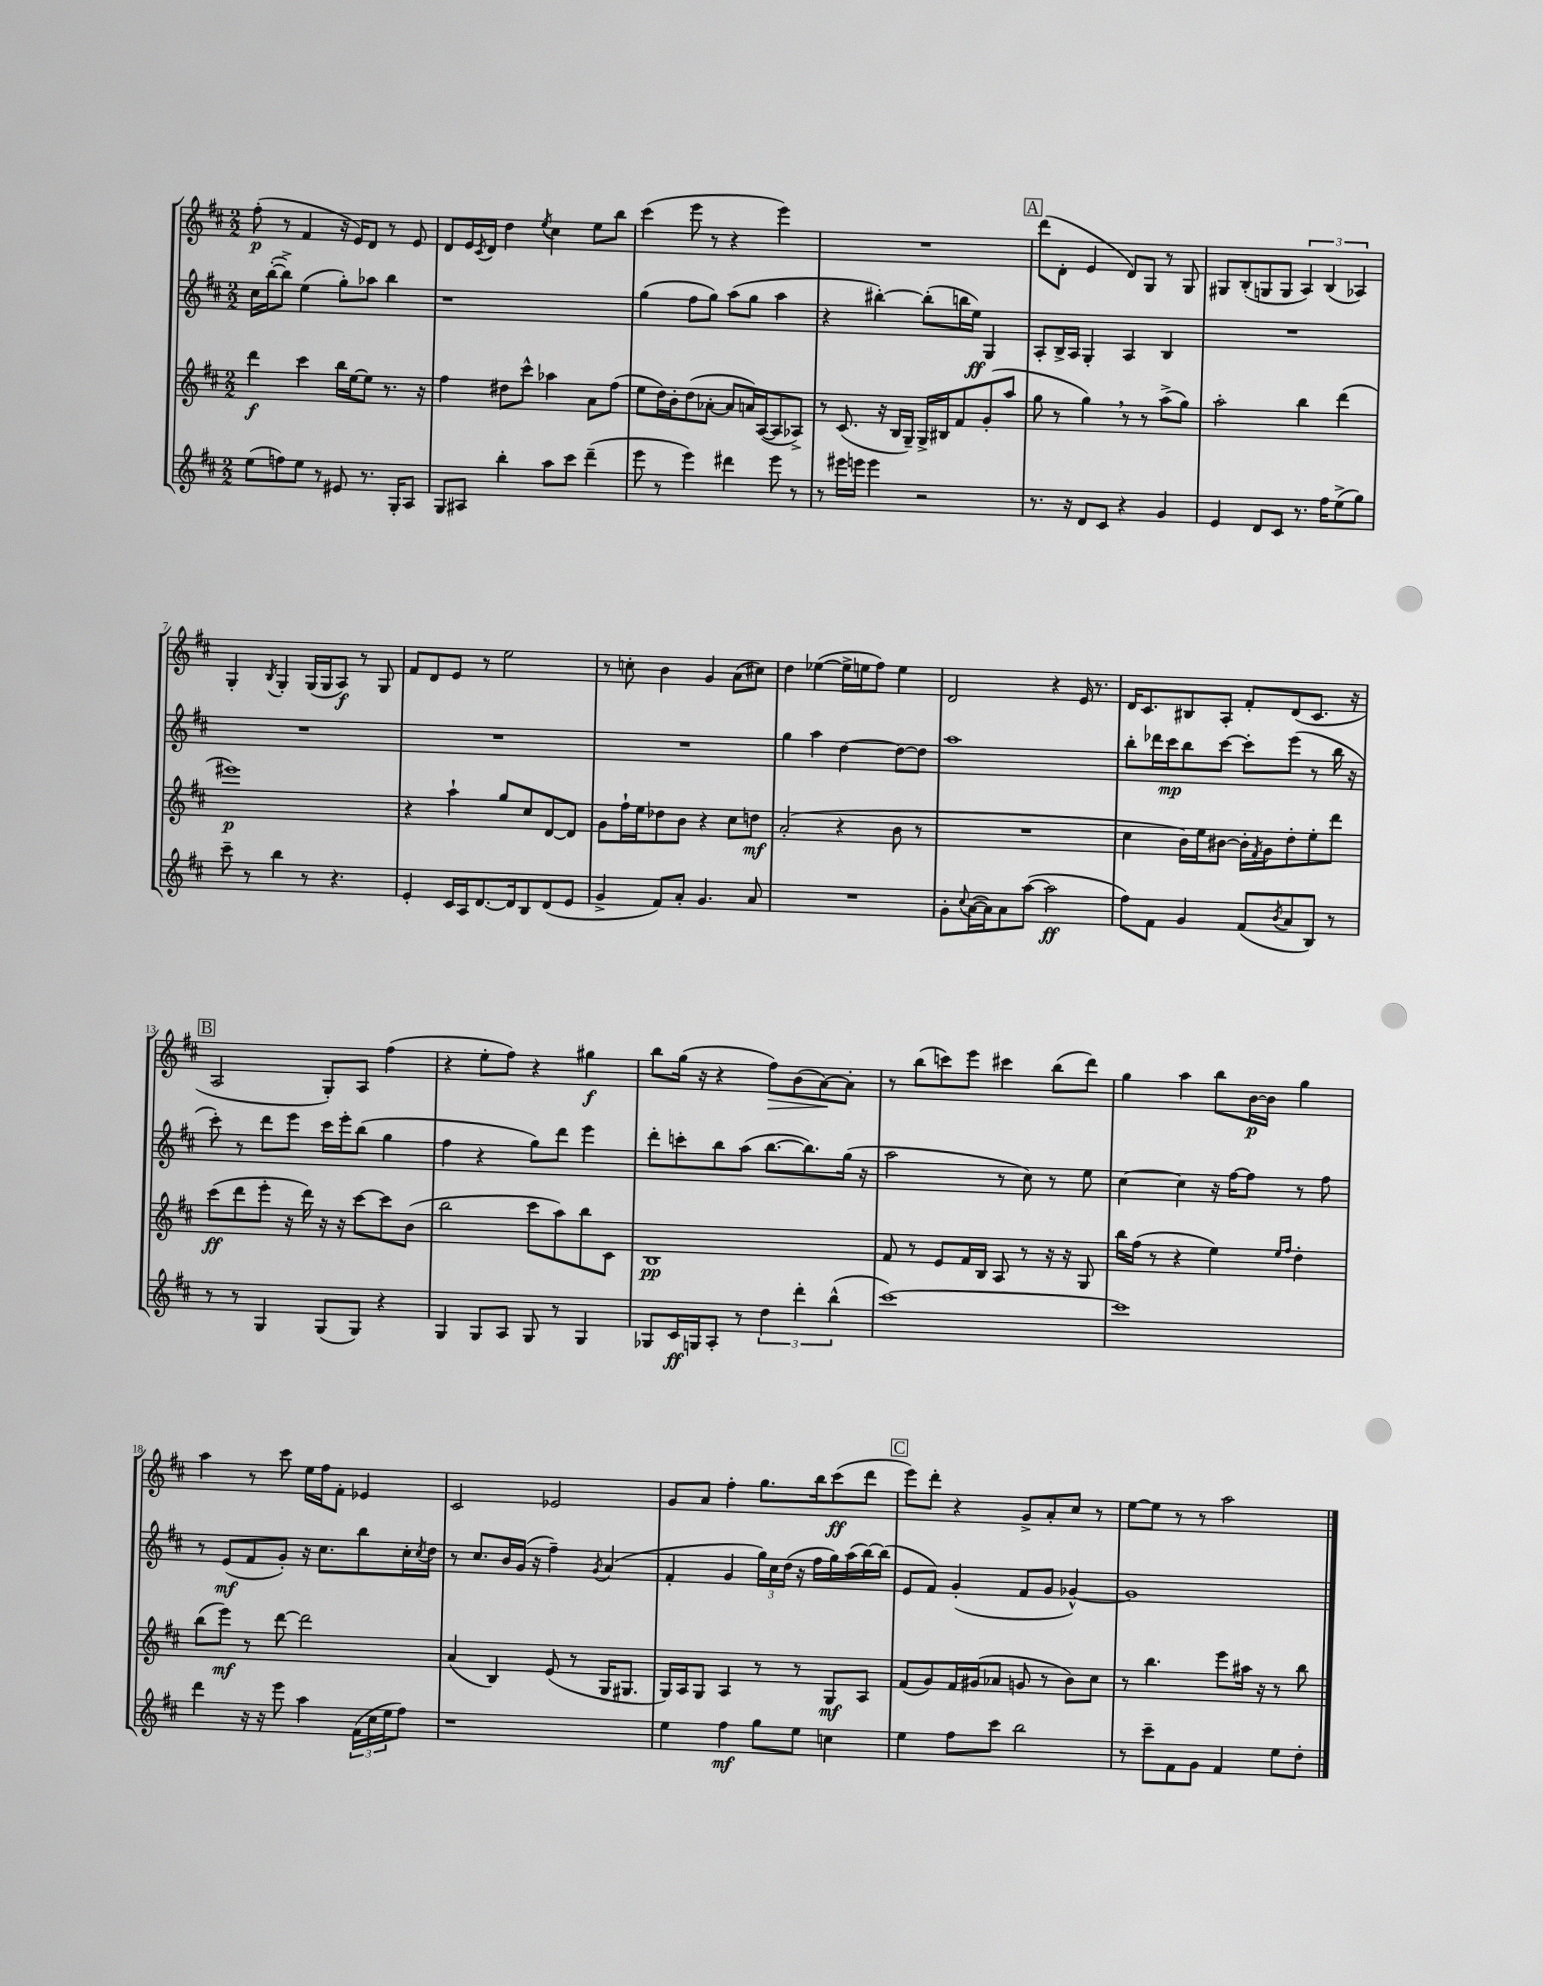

**kern	**kern	**kern	**kern
*staff4	*staff3	*staff2	*staff1
*clefG2	*clefG2	*clefG2	*clefG2
*k[f#c#]	*k[f#c#]	*k[f#c#]	*k[f#c#]
*M2/2	*M2/2	*M2/2	*M2/2
(8ee\L	4ddd\	16cc#\LL	(8ff#'\
.	.	([16bb'\J	.
8ff\)	.	8bb^\]J)	8r
8ee\J	4ccc#\	(4ee\	4f#/
8r	.	.	.
8e#/	16bb\LL	8gg'\L)	16r
.	[16ee\J	.	16e/LK)
8.r	8ee\]J	8aa-\J	8d/J
.	8.r	4bb\	8r
16G'/LK	.	.	.
8A/J	.	.	8e/
.	16r	.	.
=	=	=	=
8G/L	4ff#\	1r	8d/L
8A#/J	.	.	16e/L
.	.	.	8qc#/
.	.	.	16d/JJ
4bb'\	8dd#\L	.	4dd\
.	8ccc#^^\J	.	.
.	.	.	8qee/
8aa\L	4aa-\	.	4cc#\
8ccc#\J	.	.	.
(4ddd~\	8a\L	.	8ee\L
.	(8ff#\J	.	8bb\J
=	=	=	=
8eee\	8ee\L	(4gg\	(4ccc#\
8r	16dd\L)	.	.
.	16b'\J	.	.
4eee\)	(8dd\	8ff#\L	8eee\
.	[8a-'\J	8gg\J)	8r
4ddd#\	8a-/]L	(8aa\L	4r
.	16a/L)	8gg\J	.
.	([16A/J	.	.
8eee\	8A/]	4aa\	4eee\)
8r	8A-^/J)	.	.
=	=	=	=
8r	8r	4r	1r
16eee#\LL	(8.c#/	.	.
16eee\JJ	.	.	.
4eee\	.	[4bb#'\)	.
.	16r	.	.
.	16B/LL	.	.
.	16G~/JJ)	.	.
2r	16G^/LL	(8bb#'\]L	.
.	16B#/J	.	.
.	8f#/	16bb\L	.
.	.	16ee\JJ)	.
.	(8g'/	4G/	.
.	8aa/J	.	.
=	=	=	=
8.r	8gg\	8A'/L	(8ddd\L
.	8r	16B^/L	8d'\J
16r	.	16A/JJ	.
8d/L	4gg\)	4G'/	4e/
8c#/J	.	.	.
4r	8r	4A/	8d/L)
.	8r	.	8G/J
4g/	(8aa^\L	4B/	8r
.	8gg\J)	.	8G/
=	=	=	=
4e/	2aa'\	1r	8G#/L
.	.	.	(8B'/
8d/L	.	.	8G/
8c#/J	.	.	8G/J
8.r	4bb\	.	6A/)
.	.	.	(6B/
16ff#\LK	.	.	.
(8ee^\	(4ddd\	.	.
.	.	.	6A-/)
8gg\J)	.	.	.
=	=	=	=
8ccc#~\	1eee#)	1r	4G'/
8r	.	.	.
.	.	.	8qB/
4bb\	.	.	4G'/
8r	.	.	(16G/LL
.	.	.	16G/J
4.r	.	.	8A/J)
.	.	.	8r
.	.	.	8G/
=	=	=	=
4e'/	4r	1r	8f#/L
.	.	.	8d/
16c#/LL	4aa`\	.	8e/J
16A/J	.	.	.
[8.d/	.	.	8r
.	8gg/L	.	2ee\
16d/]k	.	.	.
8B/	8cc#/	.	.
(8d/	[8d/	.	.
8e/J	8d/]J	.	.
=	=	=	=
4g^/	8g\L	1r	8r
.	16ff#`\L	.	8cc'\
.	16ee\J	.	.
8f#/L)	8dd-\	.	4b\
8a'/J	8b\J	.	.
4.g/	4r	.	4g/
.	8cc#\L	.	(8a\L
8a/	8dd\J	.	8cc#\J)
=	=	=	=
1r	(2a'/	4gg\	4dd\
.	.	4aa\	([4ee-\
.	4r	[4dd\	16ee-^\]LL
.	.	.	16ee\J
.	.	.	8ff#\J)
.	8b\	8dd\_L	4ee\
.	8r	8dd\]J	.
=	=	=	=
8g'\L	1r	1aa	2d/
8qqcc#/	.	.	.
([16a\L	.	.	.
16a\]J)	.	.	.
8a\	.	.	.
([8aa\J	.	.	.
2aa\]	.	.	4r
.	.	.	16e/
.	.	.	8.r
=	=	=	=
8ff#\L)	4cc#\	8bb'\L	16d/LK
.	.	.	8.c#/
8f#\J	.	16ddd-\L	.
.	.	16ccc#\J	.
4g/	16b\LL)	8bb\	8B#/
.	16ee\J	.	.
.	[8b#\J	[8ccc#\J	8A'/J
(8f#/L	16b#'\]LL	8ccc#'\]L	8f#'/L
.	8qf#/	.	.
.	16g\J	.	.
8qb/	.	.	.
8a/	8dd'\	(8eee\J	(8d/
8B/J)	8ee'\	8r	8.c#/J
8r	8ddd\J	16bb\	.
.	.	16r	16r
=	=	=	=
8r	(8ccc#\L	8ccc#'\)	2A/
8r	8ddd\	8r	.
4G/	8eee'\J	8ddd\L	.
.	16r	8eee\J	.
.	16ddd\)	.	.
(8G/L	16r	16ccc#\LL	8G'/L)
.	16r	16eee'\J	.
8G/J)	[8ccc#\L	(8bb\J	8A/J
4r	8ccc#\]	4gg\	(4ff#\
.	(8b\J	.	.
=	=	=	=
4G/	2bb\	4ff#\	4r
8G/L	.	4r	8ee'\L
8A/J	.	.	8ff#\J)
8G/	8ccc#\L	8gg\L)	4r
8r	8aa\)	8ddd\J	.
4G/	8bb\	4eee\	4gg#\
.	8c#\J	.	.
=	=	=	=
8G-/L	1B	8ddd'\L	8bb\L
16c#/L	.	8ccc'\	(16gg\Jk
16G/J	.	.	16r
8A'/J	.	8bb\	4r
8r	.	(8aa\J	.
6dd\	.	[8.bb\L	8ff#\L)
.	.	.	(8b\
6ddd'\	.	.	.
.	.	8.bb\])	.
.	.	.	[8a\)
(6bb^^\	.	.	.
.	.	(16gg\Jk	8a'\]J
.	.	16r	.
=	=	=	=
[1ccc#)	8f#/	2aa\	8r
.	8r	.	(8bb\L
.	8e/L	.	8ccc\)
.	16f#/L	.	8eee\J
.	16B/JJ	.	.
.	8A/	8r	4ccc#\
.	8r	8cc#\)	.
.	16r	8r	(8bb\L
.	16r	.	.
.	8G/	8ee\	8ddd\J)
=	=	=	=
1ccc#]	16bb\LL	[4cc#\	4gg\
.	(16ff#\JJ	.	.
.	8r	.	.
.	4r	4cc#\]	4aa\
.	4ee\)	16r	8bb\L
.	.	[16ff#\LK	.
.	.	8ff#\]J	[16b\L
.	.	.	16b\]JJ
.	16qqee/LL	.	.
.	16qqff#/JJ	.	.
.	4dd'\	8r	4gg\
.	.	8ff#\	.
=	=	=	=
4ddd\	(8bb\L	8r	4aa\
.	8eee\J)	(8e/L	.
16r	8r	8f#/	8r
16r	.	.	.
8eee\	[8ddd\	8g'/J)	8ccc#\
4aa\	2ddd\]	16r	16ee\LL
.	.	8.cc#\L	16ff#\J
.	.	.	8f#'\J
(24f#\LL	.	8bb\	4e-/
24cc#\	.	.	.
24ee\J	.	.	.
8ff#\J)	.	16cc#'\L	.
.	.	8qcc#/	.
.	.	16dd\JJ	.
=	=	=	=
1r	(4a/	8r	2c#/
.	.	8.cc#/L	.
.	4B/)	.	.
.	.	16b/L	.
.	.	(16g/JJ	.
.	.	16r	.
.	(8e/	4ff#~\)	2e-/
.	8r	.	.
.	.	8qg/	.
.	16G/LK	(4a/	.
.	8.G#/J	.	.
=	=	=	=
4ee\	16G/LL)	4f#'/	8g/L
.	16A/J	.	.
.	8G/J	.	8a/J
4ff#\	4A/	4g/	4ff#'\
8gg\L	8r	24gg\LL)	8.gg\L
.	.	24cc#\	.
.	.	(24dd\JJ	.
8ee\J	8r	16r	.
.	.	16ff#\LL	16bb\k
4cc\	8G/L	16gg\)	(8ccc#\
.	.	(16aa\	.
.	8A/J	[16bb\)	8ddd\J
.	.	(16bb\]JJ	.
=	=	=	=
4ee\	(8f#/L	8e/L	8eee\L)
.	8g/)	8f#/J)	8ddd'\J
8ff#\L	16f#/L	(4g'/	4r
.	(16g#/J	.	.
8ccc#\J	8a-/J	.	.
2bb\	8g/	8f#/L	8g^/L
.	8r	8g/J	8a'/
.	8b\L)	[4g-^^/)	8cc#/J
.	8cc#\J	.	8r
=	=	=	=
8r	8r	1g-]	[8ee\L
8ccc#~\L	4.bb\	.	8ee\]J
8f#\	.	.	8r
8g\J	.	.	8r
4f#/	8eee\L	.	2aa\
.	16aa#\Jk	.	.
.	16r	.	.
8ee\L	8r	.	.
8dd'\J	8bb\	.	.
==	==	==	==
*-	*-	*-	*-
